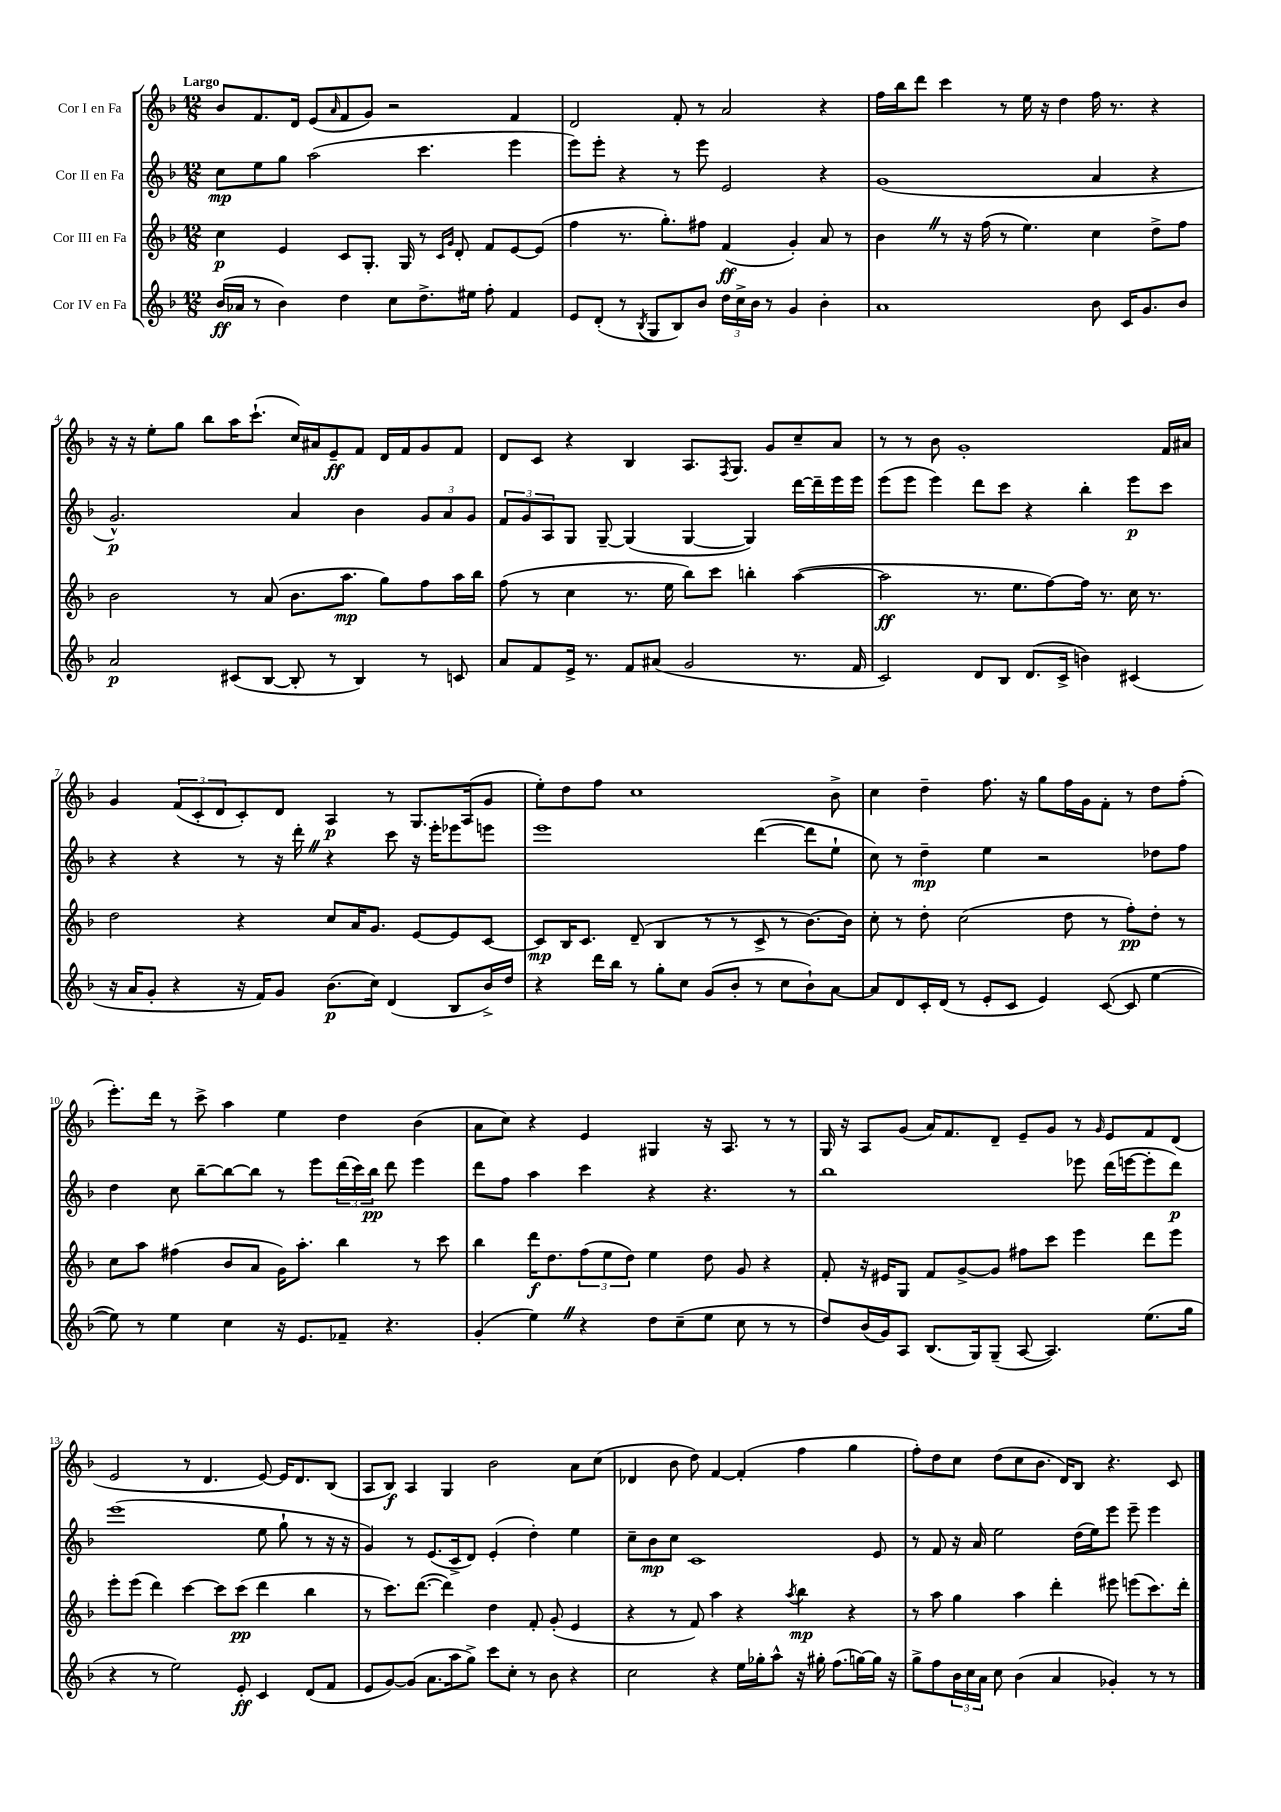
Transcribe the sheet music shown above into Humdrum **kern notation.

**kern	**dynam	**kern	**dynam	**kern	**dynam	**kern	**dynam
*part4	*part4	*part3	*part3	*part2	*part2	*part1	*part1
*staff4	*staff4	*staff3	*staff3	*staff2	*staff2	*staff1	*staff1
*I"Cor IV en Fa	*	*I"Cor III en Fa	*	*I"Cor II en Fa	*	*I"Cor I en Fa	*
*clefG2	*	*clefG2	*	*clefG2	*	*clefG2	*
*k[b-]	*	*k[b-]	*	*k[b-]	*	*k[b-]	*
*M12/8	*	*M12/8	*	*M12/8	*	*M12/8	*
=1	=1	=1	=1	=1	=1	=1	=1
!	!	!	!	!	!	!LO:TX:a:B:t=Largo	!
(16b-/LL	ff	4cc\	p	8cc\L	mp	8b-/L	.
16a-X/JJ	.	.	.	.	.	.	.
8r	.	.	.	8ee\	.	8.f/	.
4b-\)	.	4e/	.	8gg\J	.	.	.
.	.	.	.	.	.	16d/Jk	.
.	.	.	.	(2aa\	.	(8e/L	.
.	.	.	.	.	.	16qqa/	.
4dd\	.	8c/L	.	.	.	8f/	.
.	.	8.G'/J	.	.	.	8g/J)	.
8cc\L	.	.	.	.	.	2r	.
.	.	16G/	.	.	.	.	.
8.dd^\	.	8r	.	4.ccc\	.	.	.
.	.	16qqc/LL	.	.	.	.	.
.	.	16qqg/JJ	.	.	.	.	.
.	.	8d'/	.	.	.	.	.
16ee#X\Jk	.	.	.	.	.	.	.
8ff'\	.	8f/L	.	.	.	.	.
4f/	.	[8e/	.	4eee\	.	4f/	.
.	.	(8e/J]	.	.	.	.	.
=2	=2	=2	=2	=2	=2	=2	=2
8e/L	.	4ff\	.	8eee\L)	.	2d/	.
(8d'/J	.	.	.	8eee'\J	.	.	.
8r	.	8.r	.	4r	.	.	.
8qB-/	.	.	.	.	.	.	.
8G/L	.	.	.	.	.	.	.
.	.	8.gg'\L)	.	.	.	.	.
8B-/)	.	.	.	8r	.	8f'/	.
8b-/J	.	8ff#X\J	.	8eee\	.	8r	.
24dd\LL	.	(4f/	ff	2e/	.	2a/	.
24cc^\	.	.	.	.	.	.	.
24b-\JJ	.	.	.	.	.	.	.
8r	.	.	.	.	.	.	.
4g/	.	4g'/)	.	.	.	.	.
4b-'\	.	8a/	.	4r	.	4r	.
.	.	8r	.	.	.	.	.
=3	=3	=3	=3	=3	=3	=3	=3
1a	.	4b-Z\	.	(1g	.	16ff\LL	.
.	.	.	.	.	.	16bb-\J	.
.	.	.	.	.	.	8ddd\J	.
.	.	8r	.	.	.	4ccc\	.
.	.	16r	.	.	.	.	.
.	.	(16ff\	.	.	.	.	.
.	.	8r	.	.	.	8r	.
.	.	4.ee\)	.	.	.	16ee\	.
.	.	.	.	.	.	16r	.
.	.	.	.	.	.	4dd\	.
8b-\	.	4cc\	.	4a/	.	16ff\	.
.	.	.	.	.	.	8.r	.
16c/KL	.	.	.	.	.	.	.
8.g/	.	.	.	.	.	.	.
.	.	8dd^\L	.	4r	.	4r	.
8b-/J	.	8ff\J	.	.	.	.	.
!!LO:LB:g=z
=4	=4	=4	=4	=4	=4	=4	=4
2a/	p	2b-\	.	2.g^^/)	p	16r	.
.	.	.	.	.	.	16r	.
.	.	.	.	.	.	8ee'\L	.
.	.	.	.	.	.	8gg\J	.
.	.	.	.	.	.	8bb-\L	.
(8c#X/L	.	8r	.	.	.	16aa\K	.
.	.	.	.	.	.	(8.ccc`\J	.
[8B-/J	.	(8a/	.	.	.	.	.
8B-'/]	.	8.b-\L	.	4a/	.	16cc/LL)	.
.	.	.	.	.	.	16a#X/J	.
8r	.	.	.	.	.	8e~/	ff
.	.	8.aa\J	mp	.	.	.	.
4B-/)	.	.	.	4b-\	.	8f/J	.
.	.	8gg\L)	.	.	.	16d/LL	.
.	.	.	.	.	.	16f/J	.
8r	.	8ff\	.	12g/L	.	8g/	.
.	.	.	.	12a/	.	.	.
8cn/	.	16aa\L	.	.	.	8f/J	.
.	.	.	.	12g/J	.	.	.
.	.	16bb-\JJ	.	.	.	.	.
=5	=5	=5	=5	=5	=5	=5	=5
8a/L	.	(8ff\	.	12f/L	.	8d/L	.
.	.	.	.	12g/	.	.	.
8f/	.	8r	.	.	.	8c/J	.
.	.	.	.	12A/	.	.	.
16e^/Jk	.	4cc\	.	8G/J	.	4r	.
8.r	.	.	.	.	.	.	.
.	.	.	.	[8G~/	.	.	.
8f/L	.	8.r	.	(4G/]	.	4B-/	.
(8a#X/J	.	.	.	.	.	.	.
.	.	16ee\	.	.	.	.	.
2g/	.	8bb-\L)	.	[4G/	.	8.A/L	.
.	.	8ccc\J	.	.	.	.	.
.	.	.	.	.	.	8qF/	.
.	.	.	.	.	.	8.G/J	.
.	.	4bbn'\	.	4G/])	.	.	.
.	.	.	.	.	.	8g/L	.
8.r	.	([4aa\	.	[16ddd\LL	.	8cc~/	.
.	.	.	.	16ddd~\]	.	.	.
.	.	.	.	16eee\	.	8a/J	.
16f/	.	.	.	16eee\JJ	.	.	.
=6	=6	=6	=6	=6	=6	=6	=6
2c/)	.	2aa\]	ff	(8eee\L	.	8r	.
.	.	.	.	8eee\J	.	8r	.
.	.	.	.	4eee\)	.	8b-\	.
.	.	.	.	.	.	1g'	.
8d/L	.	8.r	.	8ddd\L	.	.	.
8B-/J	.	.	.	8ccc\J	.	.	.
.	.	8.ee\L	.	.	.	.	.
(8.d/L	.	.	.	4r	.	.	.
.	.	[8ff\)	.	.	.	.	.
16c^/Jk	.	.	.	.	.	.	.
4bn\)	.	16ff\Jk]	.	4bb-'\	.	.	.
.	.	8.r	.	.	.	.	.
(4c#X/	.	16cc\	.	8eee\L	p	.	.
.	.	8.r	.	.	.	.	.
.	.	.	.	8ccc\J	.	16f/LL	.
.	.	.	.	.	.	16a#X/JJ	.
!!LO:LB:g=z
=7	=7	=7	=7	=7	=7	=7	=7
16r	.	2dd\	.	4r	.	4g/	.
16a/KL	.	.	.	.	.	.	.
8g'/J	.	.	.	.	.	.	.
4r	.	.	.	4r	.	(12f/L	.
.	.	.	.	.	.	12c'/	.
.	.	.	.	.	.	12d/	.
16r	.	4r	.	8r	.	8c'/)	.
16f/KL)	.	.	.	.	.	.	.
8g/J	.	.	.	16r	.	8d/J	.
.	.	.	.	16ddd'Z\	.	.	.
(8.b-\L	p	8cc/L	.	4r	.	4A/	p
.	.	16a/K	.	.	.	.	.
16cc\Jk)	.	8.g/J	.	.	.	.	.
(4d/	.	.	.	8ccc\	.	8r	.
.	.	[8e/L	.	16r	.	8.G/L	.
.	.	.	.	16eee'\KL	.	.	.
8B-/L	.	8e/]	.	8eee-X\	.	.	.
.	.	.	.	.	.	(16A/k	.
16b-^/L)	.	[8c/J	.	8eeen\J	.	8g/J	.
16dd/JJ	.	.	.	.	.	.	.
=8	=8	=8	=8	=8	=8	=8	=8
4r	.	8c/L]	mp	1eee	.	8ee'\L)	.
.	.	16B-/K	.	.	.	8dd\	.
.	.	8.c/J	.	.	.	.	.
16ddd\LL	.	.	.	.	.	8ff\J	.
16bb-\JJ	.	.	.	.	.	.	.
8r	.	(8d~/	.	.	.	1cc	.
8gg'\L	.	4B-/	.	.	.	.	.
8cc\J	.	.	.	.	.	.	.
(8g/L	.	8r	.	.	.	.	.
8b-'/J	.	8r	.	.	.	.	.
8r	.	8c^/	.	([4ddd\	.	.	.
8cc\L	.	8r	.	.	.	.	.
8b-`\)	.	[8.b-\L)	.	8ddd\L]	.	.	.
[8a\J	.	.	.	8ee`\J	.	8b-^\	.
.	.	16b-\Jk]	.	.	.	.	.
=9	=9	=9	=9	=9	=9	=9	=9
8a/L]	.	8cc'\	.	8cc\)	.	4cc\	.
8d/	.	8r	.	8r	.	.	.
16c'/L	.	8dd'\	.	4dd~\	mp	4dd~\	.
(16d/JJ	.	.	.	.	.	.	.
8r	.	(2cc\	.	.	.	.	.
8e'/L	.	.	.	4ee\	.	8.ff\	.
8c/J	.	.	.	.	.	.	.
.	.	.	.	.	.	16r	.
4e/)	.	.	.	2r	.	8gg\L	.
.	.	8dd\	.	.	.	16ff\L	.
.	.	.	.	.	.	16g\J	.
([8c/	.	8r	.	.	.	8f'\J	.
8c/]	.	8ff'\L)	pp	.	.	8r	.
[4ee\	.	8dd'\J	.	8dd-X\L	.	8dd\L	.
.	.	8r	.	8ff\J	.	(8ff'\J	.
!!LO:LB:g=z
=10	=10	=10	=10	=10	=10	=10	=10
8ee\])	.	8cc\L	.	4dd\	.	8.eee'\L)	.
8r	.	8aa\J	.	.	.	.	.
.	.	.	.	.	.	16ddd\Jk	.
4ee\	.	(4ff#X\	.	8cc\	.	8r	.
.	.	.	.	[8bb-~\L	.	8ccc^\	.
4cc\	.	8b-/L	.	8bb-\_	.	4aa\	.
.	.	8a/J	.	8bb-\J]	.	.	.
16r	.	16g\KL)	.	8r	.	4ee\	.
8.e/L	.	8.aa'\J	.	.	.	.	.
.	.	.	.	8eee\L	.	.	.
8f-X~/J	.	4bb-\	.	(24ddd\L	.	4dd\	.
.	.	.	.	24ccc\)	.	.	.
.	.	.	.	24bb-\JJ	pp	.	.
4.r	.	.	.	8ddd\	.	.	.
.	.	8r	.	4eee\	.	(4b-\	.
.	.	8ccc\	.	.	.	.	.
=11	=11	=11	=11	=11	=11	=11	=11
(4g'/	.	4bb-\	.	8ddd\L	.	8a\L	.
.	.	.	.	8ff\J	.	8cc\J)	.
4eeZ\)	.	16ddd\KL	f	4aa\	.	4r	.
.	.	8.dd\	.	.	.	.	.
4r	.	(12ff\	.	4ccc\	.	4e/	.
.	.	12ee\	.	.	.	.	.
.	.	12dd\J)	.	.	.	.	.
8dd\L	.	4ee\	.	4r	.	4G#X/	.
(8cc~\	.	.	.	.	.	.	.
8ee\J	.	8dd\	.	4.r	.	16r	.
.	.	.	.	.	.	8.A/	.
8cc\	.	8g/	.	.	.	.	.
8r	.	4r	.	.	.	8r	.
8r	.	.	.	8r	.	8r	.
=12	=12	=12	=12	=12	=12	=12	=12
8dd/L)	.	8f'/	.	1bb-	.	16G/	.
.	.	.	.	.	.	16r	.
(16b-/L	.	16r	.	.	.	8A/L	.
16g/J)	.	16e#X/KL	.	.	.	.	.
8A/J	.	8G/J	.	.	.	(8g/J	.
(8.B-/L	.	8f/L	.	.	.	16a/KL)	.
.	.	.	.	.	.	8.f/	.
.	.	[8g^/	.	.	.	.	.
16G/k)	.	.	.	.	.	.	.
(8G~/J	.	8g/J]	.	.	.	8d~/J	.
[8A/	.	8ff#X\L	.	.	.	8e~/L	.
4.A/])	.	8ccc\J	.	.	.	8g/J	.
.	.	4eee\	.	8eee-X\	.	8r	.
.	.	.	.	.	.	16qqg/	.
.	.	.	.	(16ddd\LL	.	8e/L	.
.	.	.	.	[16eeen\J	.	.	.
(8.ee\L	.	8ddd\L	.	8eee'\]	.	8f/	.
.	.	8eee\J	.	8ddd\J)	p	(8d/J	.
16gg\Jk	.	.	.	.	.	.	.
!!LO:LB:g=z
=13	=13	=13	=13	=13	=13	=13	=13
4r	.	8eee'\L	.	(1eee	.	2e/	.
.	.	(8eee\J	.	.	.	.	.
8r	.	4ddd\)	.	.	.	.	.
2ee\)	.	.	.	.	.	.	.
.	.	[4ccc\	.	.	.	8r	.
.	.	.	.	.	.	4.d/	.
.	.	8ccc\L]	.	.	.	.	.
8e'/	ff	(8ccc\J	pp	.	.	.	.
4c/	.	4ddd\	.	8ee\	.	[8e/)	.
.	.	.	.	8gg`\	.	16e/KL]	.
.	.	.	.	.	.	8.d/	.
(8d/L	.	4bb-\	.	8r	.	.	.
8f/J	.	.	.	16r	.	(8B-/J	.
.	.	.	.	16r	.	.	.
=14	=14	=14	=14	=14	=14	=14	=14
8e/L	.	8r	.	4g/)	.	8A/L	.
[8g/)	.	8.ccc\L)	.	.	.	8B-/J)	f
(8g/J]	.	.	.	8r	.	4A/	.
.	.	([8.ddd\J	.	.	.	.	.
8.a\L	.	.	.	(8.e/L	.	.	.
.	.	4ddd\])	.	.	.	4G/	.
16aa\k	.	.	.	16c^/k	.	.	.
8gg^\J)	.	.	.	8d/J)	.	.	.
8ccc\L	.	4dd\	.	(4e'/	.	2b-\	.
8cc'\J	.	.	.	.	.	.	.
8r	.	8f'/	.	4dd'\)	.	.	.
8b-\	.	(8g'/	.	.	.	.	.
4r	.	4e/	.	4ee\	.	8a\L	.
.	.	.	.	.	.	(8cc\J	.
=15	=15	=15	=15	=15	=15	=15	=15
2cc\	.	4r	.	8cc~\L	.	4d-X/	.
.	.	.	.	8b-\	mp	.	.
.	.	8r	.	8cc\J	.	8b-\	.
.	.	8f/)	.	1c	.	8dd\)	.
4r	.	4aa\	.	.	.	[4f/	.
16ee\LL	.	4r	.	.	.	(4f'/]	.
16gg-X'\J	.	.	.	.	.	.	.
8aa^^\J	.	.	.	.	.	.	.
.	.	8qaa/	.	.	.	.	.
16r	.	4bb-\	mp	.	.	4ff\	.
16gg#X'\	.	.	.	.	.	.	.
(8.ff\L	.	.	.	.	.	.	.
.	.	4r	.	.	.	4gg\	.
[16ggn\L)	.	.	.	.	.	.	.
16gg\JJ]	.	.	.	8e/	.	.	.
16r	.	.	.	.	.	.	.
=16	=16	=16	=16	=16	=16	=16	=16
8gg^\L	.	8r	.	8r	.	8ff'\L)	.
8ff\	.	8aa\	.	8f/	.	8dd\	.
24b-\L	.	4gg\	.	16r	.	8cc\J	.
24cc\	.	.	.	.	.	.	.
.	.	.	.	16a/	.	.	.
24a\JJ	.	.	.	.	.	.	.
8cc\	.	.	.	2ee\	.	(8dd\L	.
(4b-\	.	4aa\	.	.	.	8cc\	.
.	.	.	.	.	.	8.b-\J	.
4a/	.	4ddd'\	.	.	.	.	.
.	.	.	.	.	.	16d/KL)	.
.	.	.	.	(16dd\LL	.	8B-/J	.
.	.	.	.	16ee\J)	.	.	.
4g-X'/)	.	8eee#X\	.	8eee\J	.	4.r	.
.	.	(8eeen\L	.	8eee~\	.	.	.
8r	.	8.ccc\)	.	4eee\	.	.	.
8r	.	.	.	.	.	8c/	.
.	.	16ddd'\Jk	.	.	.	.	.
==	==	==	==	==	==	==	==
*-	*-	*-	*-	*-	*-	*-	*-
